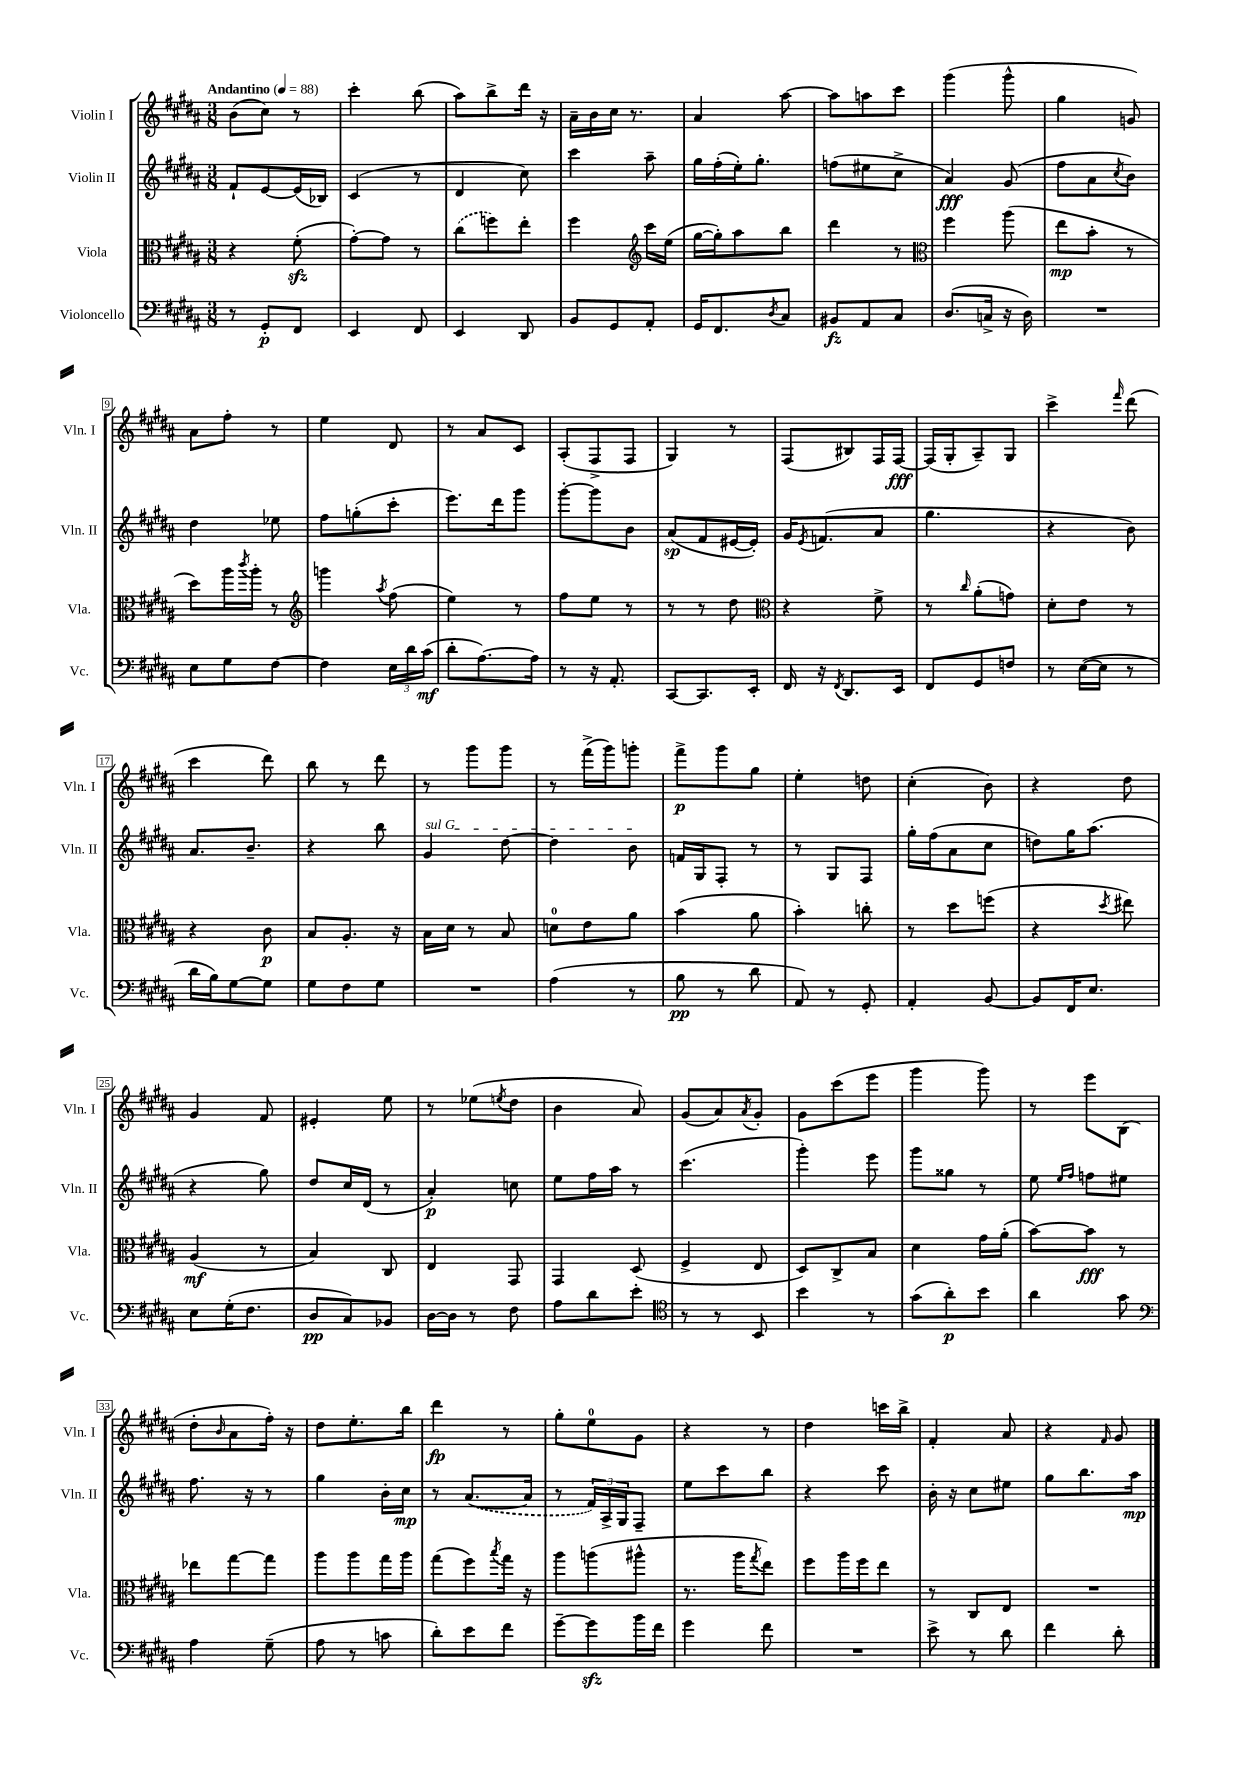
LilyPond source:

<<
\new StaffGroup <<
\new Staff = "s0" \with { instrumentName = "Violin I" shortInstrumentName = "Vln. I" } {
    \clef treble \key b \major \numericTimeSignature \time 3/8 \tempo "Andantino" 4 = 88
    b'8( cis''8) r8 |
    cis'''4-. b''8( |
    ais''8) b''8-> dis'''16 r16 |
    ais'16-- b'16 cis''16 r8. |
    ais'4 ais''8~ |
    ais''8 a''8 cis'''8 |
    gis'''4( gis'''8-^ |
    gis''4 g'8) |
    ais'8 fis''8-. r8 |
    e''4 dis'8 |
    r8 ais'8 cis'8 |
    ais8-.( fis8-> fis8 |
    gis4) r8 |
    fis8( bis8) fis16 fis16~\fff |
    fis16( gis16-. ais8--) gis8 |
    cis'''4-> \grace { fis'''16 } dis'''8( |
    cis'''4 dis'''8) |
    b''8 r8 dis'''8 |
    r8 gis'''8 gis'''8 |
    r8 fis'''16->( gis'''16) g'''8-. |
    fis'''8->\p gis'''8 gis''8 |
    e''4-. d''8 |
    cis''4-.( b'8) |
    r4 dis''8 |
    gis'4 fis'8 |
    eis'4-. e''8 |
    r8 ees''8( \acciaccatura { e''8 } dis''8 |
    b'4 ais'8) |
    gis'8( ais'8) \acciaccatura { ais'8 } gis'8-. |
    gis'8 cis'''8( e'''8 |
    gis'''4 gis'''8) |
    r8 e'''8 b8( |
    dis''8-. \grace { b'16 } ais'8 fis''16-.) r16 |
    dis''8 e''8.-. b''16 |
    dis'''4\fp r8 |
    gis''8-. e''8-0 gis'8 |
    r4 r8 |
    dis''4 c'''16 b''16-> |
    fis'4-. ais'8 |
    r4 \grace { fis'16 } gis'8 \bar "|." |
}
\new Staff = "s1" \with { instrumentName = "Violin II" shortInstrumentName = "Vln. II" } {
    \clef treble \key b \major \numericTimeSignature \time 3/8
    fis'8-! e'8~ e'16( bes16) |
    cis'4( r8 |
    dis'4 cis''8) |
    cis'''4 ais''8-- |
    gis''16 fis''16-.( e''16-.) gis''8.-. |
    f''8( eis''8 cis''8-> |
    ais'4\fff) gis'8( |
    fis''8 ais'8 \acciaccatura { cis''8 } b'8) |
    dis''4 ees''8 |
    fis''8 g''8-.( cis'''8-. |
    e'''8.) dis'''16 gis'''8 |
    gis'''8~-. gis'''8 b'8 |
    ais'8\sp( fis'8 eis'16~ eis'16-.) |
    gis'16 \acciaccatura { e'8 } f'8.( ais'8 |
    gis''4. |
    r4 b'8) |
    ais'8. b'8.-- |
    r4 b''8 |
    \once \override TextSpanner.bound-details.left.text = \markup { \italic "sul G" } gis'4\startTextSpan dis''8~ |
    dis''4 b'8\stopTextSpan |
    f'16 gis16 fis8-. r8 |
    r8 gis8 fis8 |
    gis''16-. fis''16( ais'8 cis''8 |
    d''8) gis''16 ais''8.( |
    r4 gis''8) |
    dis''8 cis''16 dis'16( r8 |
    ais'4-.\p) c''8 |
    e''8 fis''16 ais''16 r8 |
    cis'''4.( |
    gis'''4-.) e'''8 |
    gis'''8 gisis''8 r8 |
    e''8 \grace { e''16 fis''16 } f''8 eis''8 |
    fis''8. r16 r8 |
    gis''4 b'16-. cis''16\mp |
    r8 \once \slurDashed ais'8.~( ais'16 |
    r8 \tuplet 3/2 { fis'16) ais16-> gis16 } fis8-- |
    e''8 cis'''8 b''8 |
    r4 cis'''8 |
    b'16-. r16 cis''8 eis''8 |
    gis''8 b''8. ais''16\mp \bar "|." |
}
\new Staff = "s2" \with { instrumentName = "Viola" shortInstrumentName = "Vla." } {
    \clef alto \key b \major \numericTimeSignature \time 3/8
    r4 fis'8-.\sfz( |
    gis'8~-.) gis'8 r8 |
    \once \slurDashed cis''8( f''8) e''8-. |
    fis''4 \clef treble cis'''16 e''16( |
    gis''16~ gis''16-.) ais''8 b''8 |
    dis'''4 r8 |
    \clef alto fis''4 ais''8( |
    e''8\mp b'8-. r8 |
    dis''8) ais''16 \acciaccatura { cis'''8 } ais''16-. r8 |
    \clef treble g'''4 \acciaccatura { ais''8 } fis''8( |
    e''4) r8 |
    fis''8 e''8 r8 |
    r8 r8 dis''8 |
    \clef alto r4 fis'8-> |
    r8 \grace { cis''16 } ais'8-.( g'8) |
    dis'8-. e'8 r8 |
    r4 cis'8\p |
    b8 ais8.-. r16 |
    b16 dis'16 r8 b8 |
    d'8-0 e'8 ais'8 |
    b'4( ais'8 |
    b'4-.) c''8-. |
    r8 dis''8 f''8( |
    r4 \acciaccatura { dis''8 } eis''8) |
    ais4\mf( r8 |
    b4) cis8 |
    e4 gis,8 |
    gis,4 dis8( |
    fis4-> e8 |
    dis8) cis8-> b8 |
    dis'4 gis'16 ais'16-.( |
    b'8~) b'8\fff r8 |
    ees''8 gis''8~ gis''8 |
    ais''8 ais''8 gis''16 ais''16 |
    gis''8( fis''8) \acciaccatura { b''8 } gis''16 r16 |
    ais''8 a''8( ais''8-^ |
    r8. ais''16 \acciaccatura { gis''8 } e''8) |
    fis''8 ais''16 fis''16 e''8 |
    r8 cis8 e8 |
    R4. \bar "|." |
}
\new Staff = "s3" \with { instrumentName = "Violoncello" shortInstrumentName = "Vc." } {
    \clef bass \key b \major \numericTimeSignature \time 3/8
    r8 gis,8-.\p fis,8 |
    e,4 fis,8 |
    e,4 dis,8 |
    b,8 gis,8 ais,8-. |
    gis,16 fis,8. \acciaccatura { dis8 } cis8 |
    bis,8\fz ais,8 cis8 |
    dis8.( c16-> r16 dis16) |
    R4. |
    e8 gis8 fis8~ |
    fis4 \tuplet 3/2 { e16 dis'16 cis'16\mf( } |
    dis'8-. ais8.~) ais16 |
    r8 r16 ais,8.-. |
    cis,8~ cis,8. e,16-. |
    fis,16 r16 \acciaccatura { fis,8 } dis,8. e,16 |
    fis,8 gis,8 f8 |
    r8 e16~( e16 r8 |
    dis'16 b16) gis8~ gis8 |
    gis8 fis8 gis8 |
    R4. |
    ais4( r8 |
    b8\pp r8 dis'8 |
    ais,8) r8 gis,8-. |
    ais,4-. b,8~ |
    b,8 fis,16 e8. |
    e8 gis16-.( fis8. |
    dis8\pp cis8) bes,8 |
    dis16~ dis16 r8 fis8 |
    ais8 dis'8 e'8-. |
    \clef tenor r8 r8 b,8 |
    b'4 r8 |
    gis'8( ais'8-.\p) b'8 |
    ais'4 gis'8 |
    \clef bass ais4 gis8--( |
    ais8 r8 c'8 |
    dis'8-.) e'8 fis'8 |
    gis'8~-- gis'8\sfz b'16 fis'16 |
    gis'4 fis'8 |
    R4. |
    e'8-> r8 dis'8 |
    fis'4 dis'8-. \bar "|." |
}
>>
>>
\layout { \context { \Score \override BarNumber.stencil = #(make-stencil-boxer 0.1 0.3 ly:text-interface::print) } }
